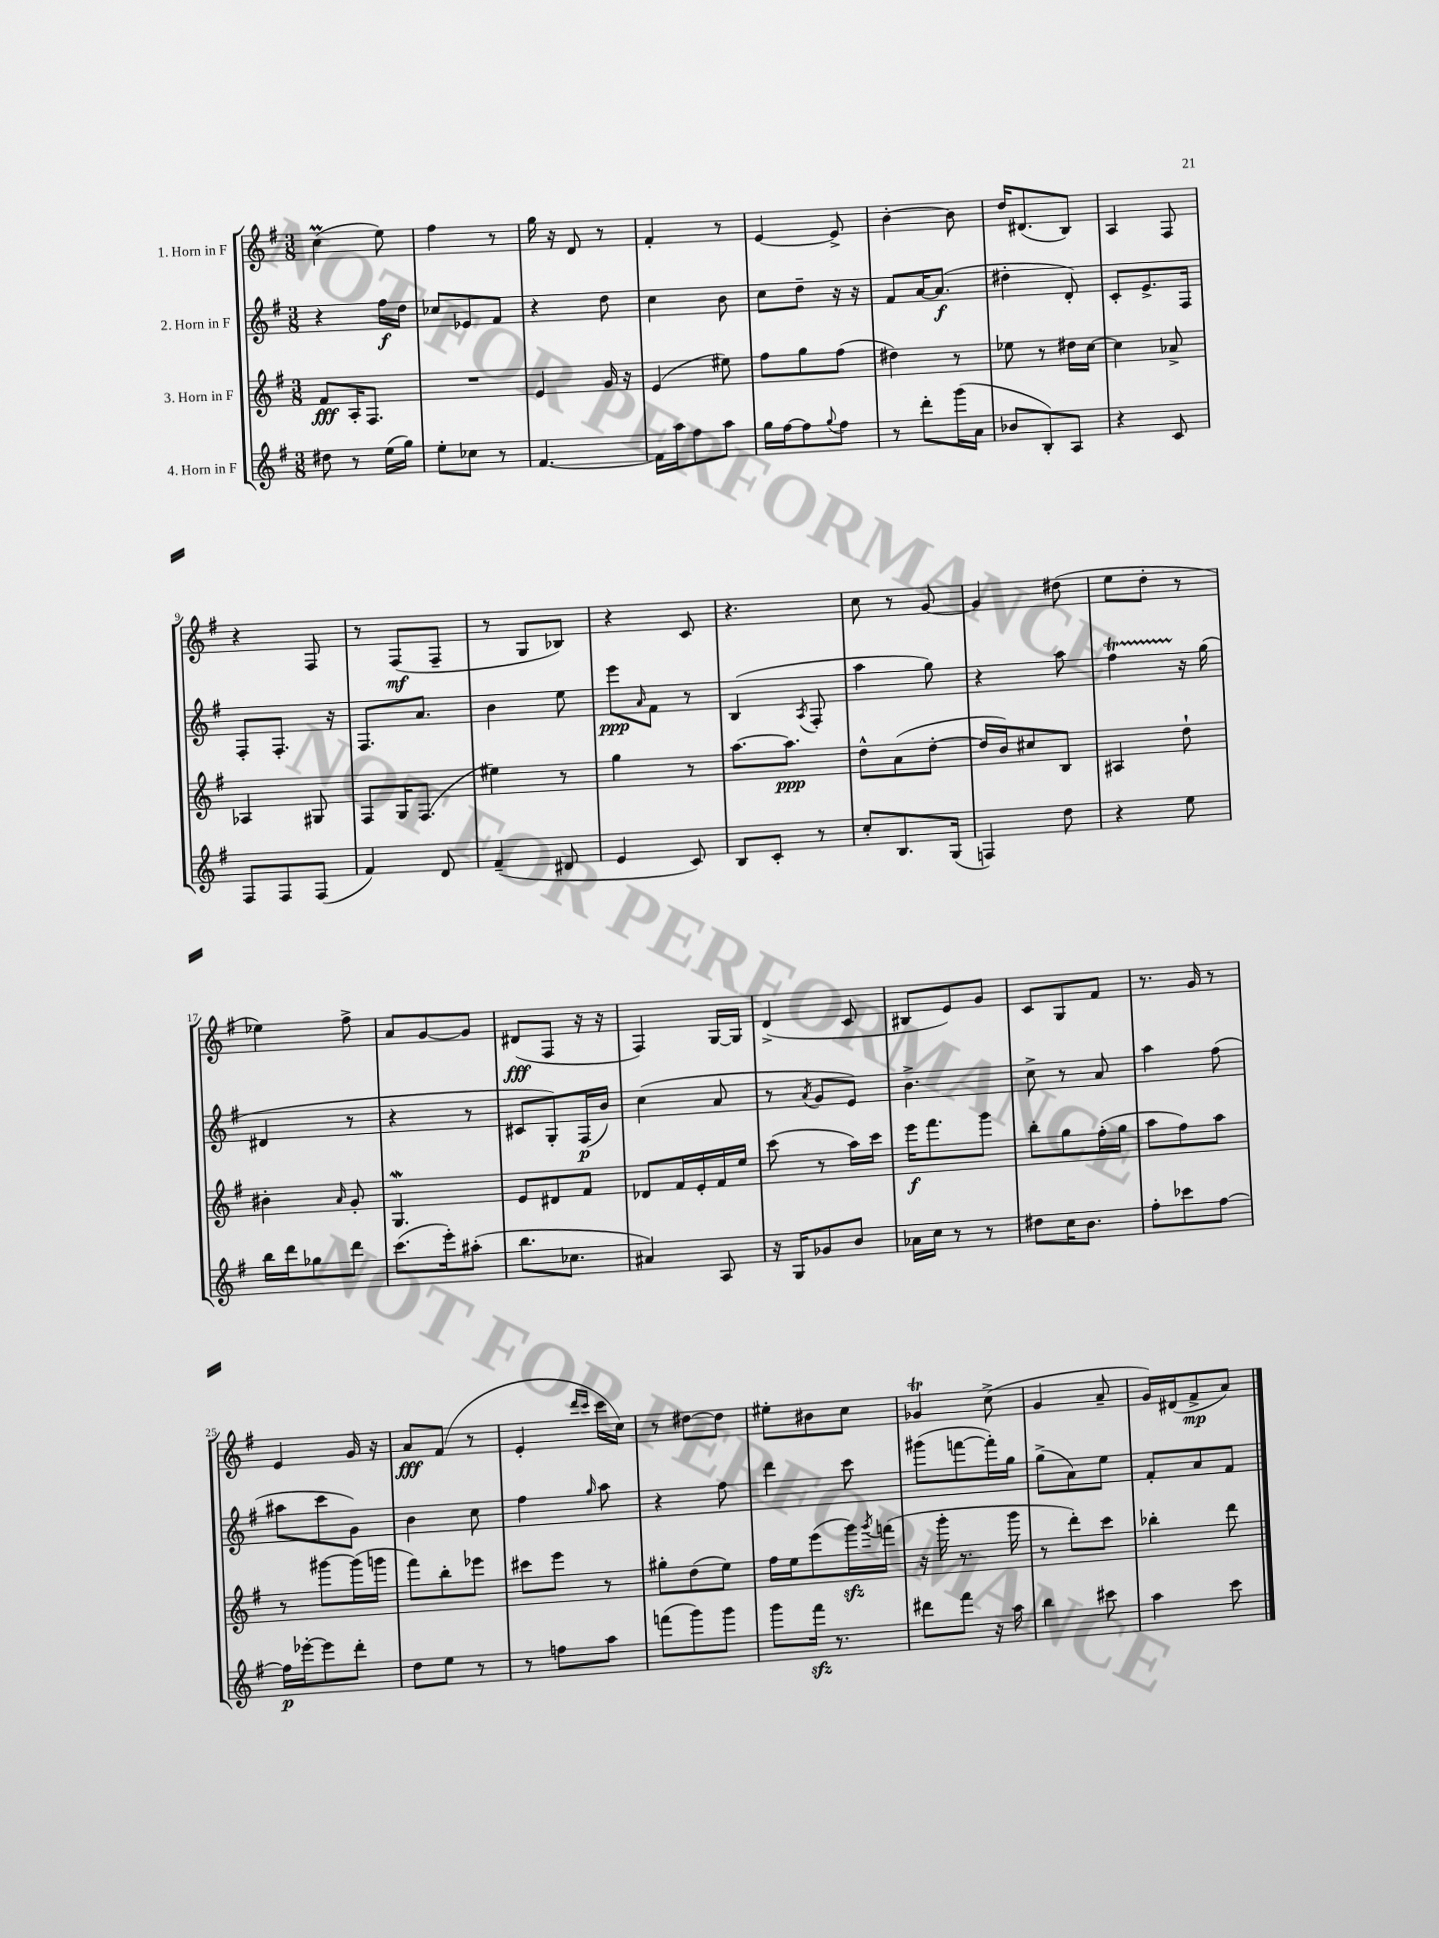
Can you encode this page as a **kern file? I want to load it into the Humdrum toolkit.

**kern	**kern	**kern	**kern
*staff4	*staff3	*staff2	*staff1
*clefG2	*clefG2	*clefG2	*clefG2
*k[f#]	*k[f#]	*k[f#]	*k[f#]
*M3/8	*M3/8	*M3/8	*M3/8
8dd#	8f#	4r	(4cc
8r	16A'	.	.
.	8.F#	.	.
(16ee	.	16ff#	8ee)
16gg)	.	16dd	.
=	=	=	=
8ee'	4.r	8cc-	4ff#
8cc-	.	8e-	.
8r	.	8f#	8r
=	=	=	=
[4.f#	4e	4r	16gg
.	.	.	16r
.	.	.	8d
.	16g	8dd	8r
.	16r	.	.
=	=	=	=
16f#]	(4e	4cc	4f#'
16aa	.	.	.
8ff#	.	.	.
8aa	8ee#)	8b	8r
=	=	=	=
16gg	8ff#	8cc	[4e
[16ff#	.	.	.
8ff#]	8gg	8dd~	.
8qqgg	.	.	.
8ff#	(8ff#	16r	8e^]
.	.	16r	.
=	=	=	=
8r	4dd#)	8f#	[4b'
8ddd'	.	[16a	.
.	.	(8.a]	.
(16ggg	8r	.	8b]
16a	.	.	.
=	=	=	=
8b-	8ee-	4dd#'	16dd
.	.	.	(8.d#
8B')	8r	.	.
8A	16dd#	8d')	8B)
.	[16cc	.	.
=	=	=	=
4r	4cc]	8c'	4A
.	.	8.e^	.
8c	8a-^	.	8F#
.	.	16F#	.
=	=	=	=
8F#	4A-	8F#'	4r
8F#	.	8.F#'	.
(8F#	8G#	.	8F#
.	.	16r	.
=	=	=	=
4f#)	8F#	8.F#	8r
.	16G	.	(8F#
.	(8.F#	8.a	.
8d	.	.	8F#~
=	=	=	=
(4f#~	4ee#)	4b	8r
.	.	.	8G
8d#	8r	8ee	8B-)
=	=	=	=
4e	4gg	8eee	4r
.	.	16qqa	.
.	.	8f#	.
8c)	8r	8r	8c
=	=	=	=
8B	[8.aa	(4B	4.r
8c'	.	.	.
.	8.aa]	.	.
.	.	8qA	.
8r	.	8F#'	.
=	=	=	=
8cc'	8dd^^	4aa	8cc
8.B	(8a	.	8r
.	[8dd'	8gg)	[8g
(16G	.	.	.
=	=	=	=
4F)	16dd]	4r	4g]
.	16b)	.	.
.	8cc#	.	.
8dd	8B	8aa	(8dd#
=	=	=	=
4r	4A#	4ff#	8ee
.	.	.	8dd'
8ee	8dd`	16r	8r
.	.	(16gg	.
=	=	=	=
16bb	4b#'	4d#	4ee-)
16ddd	.	.	.
8gg-	.	.	.
.	16qqa	.	.
8ddd	8g'	8r	8ff#^
=	=	=	=
(8.ccc	4.G	4r	8a
.	.	.	[8g
16eee')	.	.	.
(8aa#'	.	8r	8g]
=	=	=	=
8.bb	8e	8c#	(8d#
.	8d#	8G')	8F#
8.cc-	.	.	.
.	8f#	(16F#	16r
.	.	16b)	16r
=	=	=	=
4a#)	8d-	(4cc	4F#)
.	16f#	.	.
.	16e'	.	.
8A	16f#	8a	[16G
.	16ee	.	16G]
=	=	=	=
16r	(8ccc	8r	(4d^
16G	.	.	.
.	.	8qa	.
8g-	8r	8g	.
8b	16aa)	8e)	8c
.	16ccc	.	.
=	=	=	=
16a-	16eee	4.b^	8B#
16cc	8.fff#	.	.
8r	.	.	8e)
8r	8ggg	.	8g
=	=	=	=
8dd#	8bb'	8cc^	8c
16cc	8gg	8r	8G
8.b	.	.	.
.	(16ff#'	8a	8f#
.	16gg	.	.
=	=	=	=
8ff#'	8aa	4aa	8.r
8ccc-	8ff#)	.	.
.	.	.	16g
[8ff#	8aa	(8ff#	8r
=	=	=	=
16ff#]	8r	8aa#	4e
[16eee-'	.	.	.
8eee-]	[8ggg#	8ccc	.
8ddd'	(16ggg#]	8g)	16g
.	16ggg	.	16r
=	=	=	=
8dd	8fff#)	4b	8a
8ee	8bb'	.	(8f#
8r	8eee-	8cc	8r
=	=	=	=
8r	8ccc#	4ff#	4e'
8ff	8eee	.	.
.	.	.	16qqddd
.	.	16qqgg	16qqccc
8aa	8r	8aa	16ccc
.	.	.	16cc)
=	=	=	=
(8fff	8gg#'	4r	8r
8ggg)	(8dd	.	[8dd#
8ggg	8ee)	8ff#	8dd#]
=	=	=	=
8ggg	16ff#	4ddd	8ee#'
.	16ee	.	.
16fff#	(8eee	.	8b#
8.r	.	.	.
.	16ggg)	8ccc	8cc
.	8qggg	.	.
.	(16fff	.	.
=	=	=	=
8ddd#	16r	(8ggg#	4g-
.	16ggg'	.	.
8fff#	8.r	[8fff	.
16r	.	16fff'])	(8cc^
16aa	16ggg	16gg	.
=	=	=	=
4bb	8r	(8gg^	4g
.	8ddd')	8a)	.
8ccc#	8ccc	8ee	8a~
=	=	=	=
4aa	4bb-'	8f#'	16g)
.	.	.	(16d#
.	.	8a	8f#^
8ccc	8ddd	8f#	8a)
==	==	==	==
*-	*-	*-	*-
